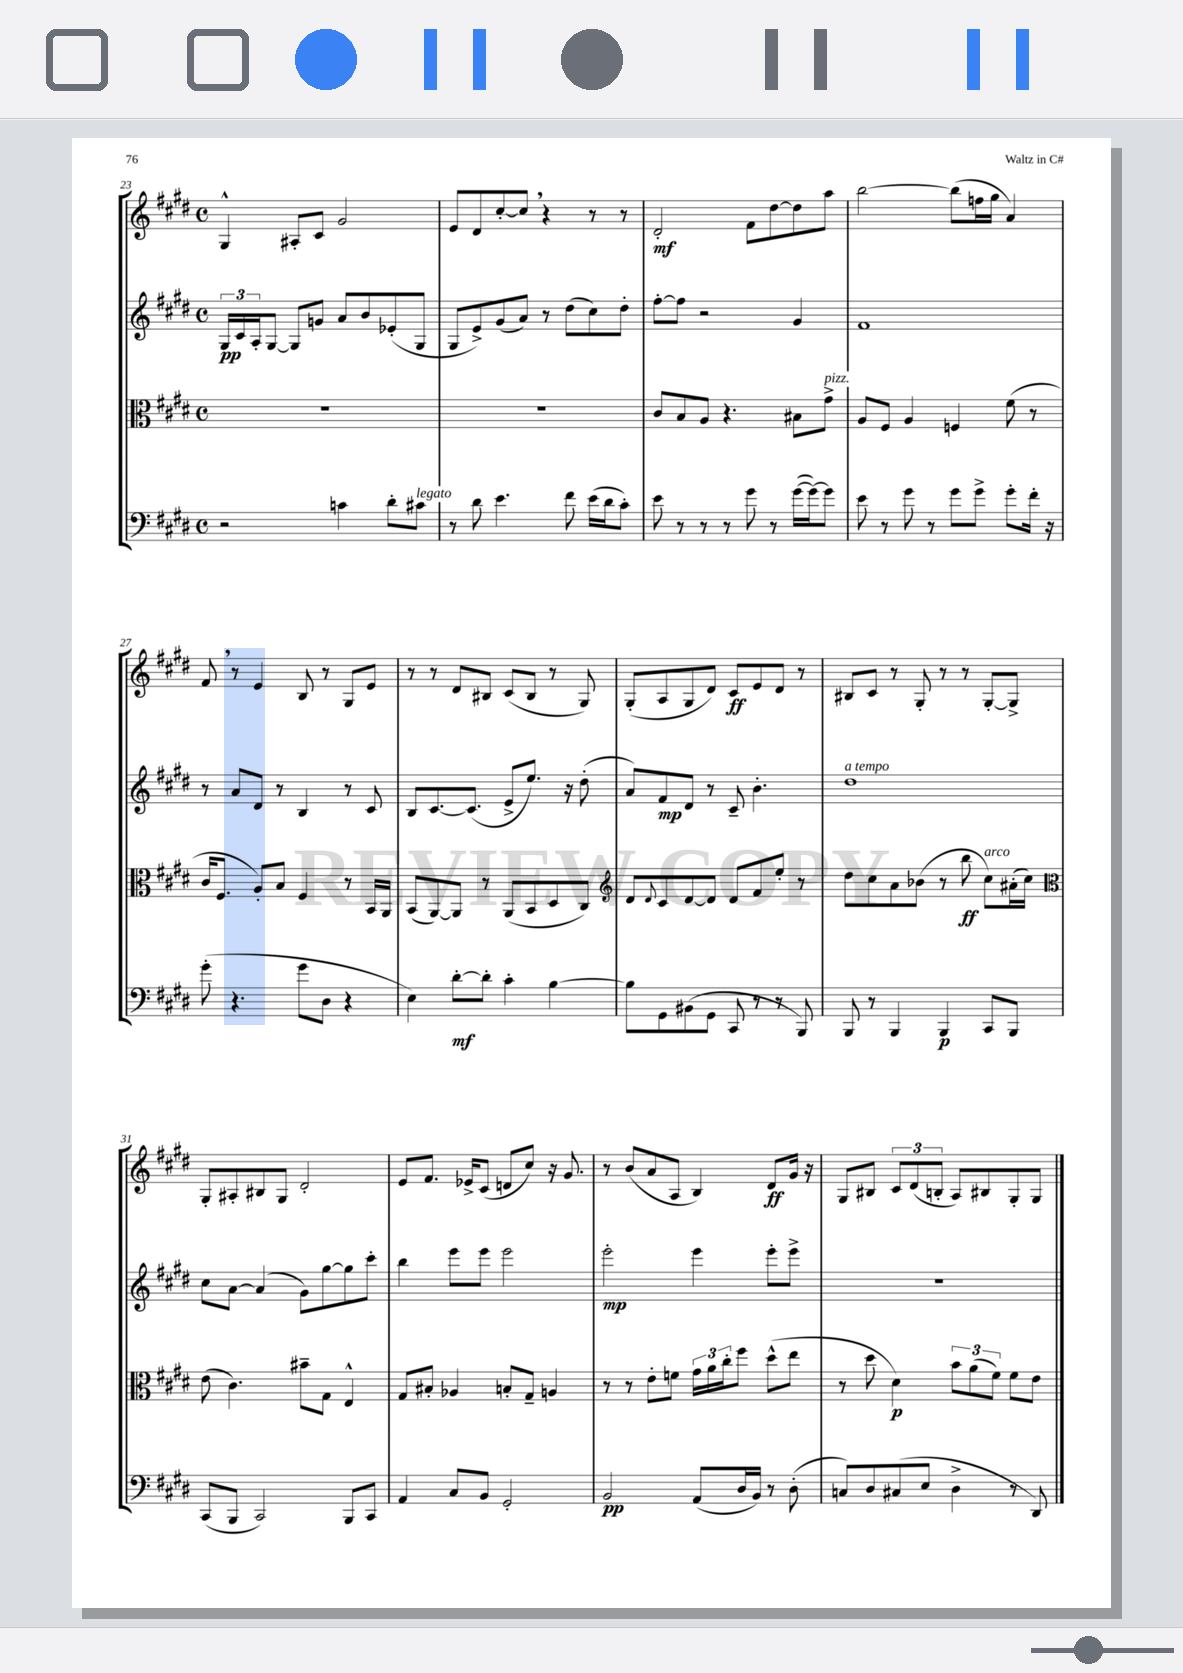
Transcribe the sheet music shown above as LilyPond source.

<<
\new StaffGroup <<
\new Staff = "s0" {
    \clef treble \key e \major \defaultTimeSignature \time 4/4
    gis4-^ ais8-. cis'8 gis'2 |
    e'8 dis'8 cis''8~-. cis''8 \breathe r4 r8 r8 |
    dis'2-.\mf fis'8 dis''8~ dis''8 a''8 |
    b''2~ b''8( f''16 gis''16 a'4) |
    fis'8 \breathe r8 e'4 b8 r8 gis8 e'8 |
    r8 r8 dis'8 bis8 cis'8( bis8 r8 gis8) |
    gis8-.( a8 gis8 dis'8) cis'8\ff e'8 dis'8 r8 |
    bis8 cis'8 r8 gis8-. r8 r8 gis8~-. gis8-> |
    gis8-. ais8-. bis8 gis8 dis'2-. |
    e'8 fis'8. ees'16-> cis'8( d'8 cis''8) r16 gis'8. |
    r8 b'8( a'8 a8 b4) dis'8\ff gis'16 r16 |
    gis8 bis8 \tuplet 3/2 { cis'8 dis'8( b8-. } a8) bis8 gis8-. gis8 \bar "|." |
}
\new Staff = "s1" {
    \clef treble \key e \major \defaultTimeSignature \time 4/4
    \tuplet 3/2 { gis16\pp cis'16 a16-. } gis8~ gis8 g'8 a'8 b'8 ees'8-.( gis8 |
    gis8 e'8->) gis'8( a'8) r8 dis''8( cis''8) dis''8-. |
    fis''8~-. fis''8 r2 gis'4 |
    fis'1 |
    r8 a'8 dis'8 r8 b4 r8 cis'8 |
    b8 cis'8.~ cis'8.( e'8-> e''8.) r16 dis''8-.( |
    a'8) fis'8\mp dis'8 r8 cis'8-- b'4.-. |
    dis''1^\markup { \italic "a tempo" } |
    cis''8 a'8~ a'4( gis'8) gis''8~ gis''8 cis'''8-. |
    b''4 e'''8 e'''8 e'''2 |
    e'''2-.\mp e'''4 e'''8-. e'''8-> |
    R1 \bar "|." |
}
\new Staff = "s2" {
    \clef alto \key e \major \defaultTimeSignature \time 4/4
    R1 |
    R1 |
    cis'8 b8 a8 r4. bis8 gis'8->^\markup { \italic "pizz." } |
    a8 fis8 a4 f4 fis'8( r8 |
    cis'16 fis8. a8-.) b8 fis4 r8 b,16 a,16 |
    b,8( a,8~) a,8 r8 a,8( b,8 dis8 cis8) |
    \clef treble dis'8 \appoggiatura { dis'8 } cis'8 dis'8~ dis'8 dis'8 fis'8 e''8-. r8 |
    dis''8 cis''8 a'8 bes'8( r8 b''8\ff cis''8^\markup { \italic "arco" }) ais'16-.( cis''16) |
    \clef alto e'8( cis'4.) bis'8-- gis8 e4-^ |
    gis8 bis8-. aes4 b8-. gis8-- a4 |
    r8 r8 e'8-. f'8 \tuplet 3/2 { gis'16 a'16 cis''16-. } fis''8 dis''8-^( e''8 |
    r8 dis''8 dis'4\p) \tuplet 3/2 { b'8 a'8( fis'8) } fis'8 e'8 \bar "|." |
}
\new Staff = "s3" {
    \clef bass \key e \major \defaultTimeSignature \time 4/4
    r2 c'4 dis'8-. cis'8^\markup { \italic "legato" } |
    r8 dis'8 e'4. fis'8 e'16( dis'16 cis'8-.) |
    e'8 r8 r8 r8 gis'8 r8 gis'16~( gis'16~) gis'8 |
    e'8 r8 gis'8 r8 gis'8 gis'8-> gis'8-. fis'16-. r16 |
    gis'8-.( r4. gis'8 dis8 r4 |
    e4) dis'8~-.\mf dis'8-. cis'4-. b4~ |
    b8 gis,8 bis,8( gis,8 cis,8 r8 r8 b,,8) |
    b,,8 r8 b,,4 b,,4\p cis,8 b,,8 |
    cis,8( b,,8 cis,2) b,,8 cis,8 |
    a,4 cis8 b,8 gis,2-. |
    b,2\pp a,8( dis16 b,16) r8 dis8-.( |
    c8) dis8 cis8( e8 dis4-> r8 dis,8) \bar "|." |
}
>>
>>
\layout { \context { \Score currentBarNumber = #23 } }
